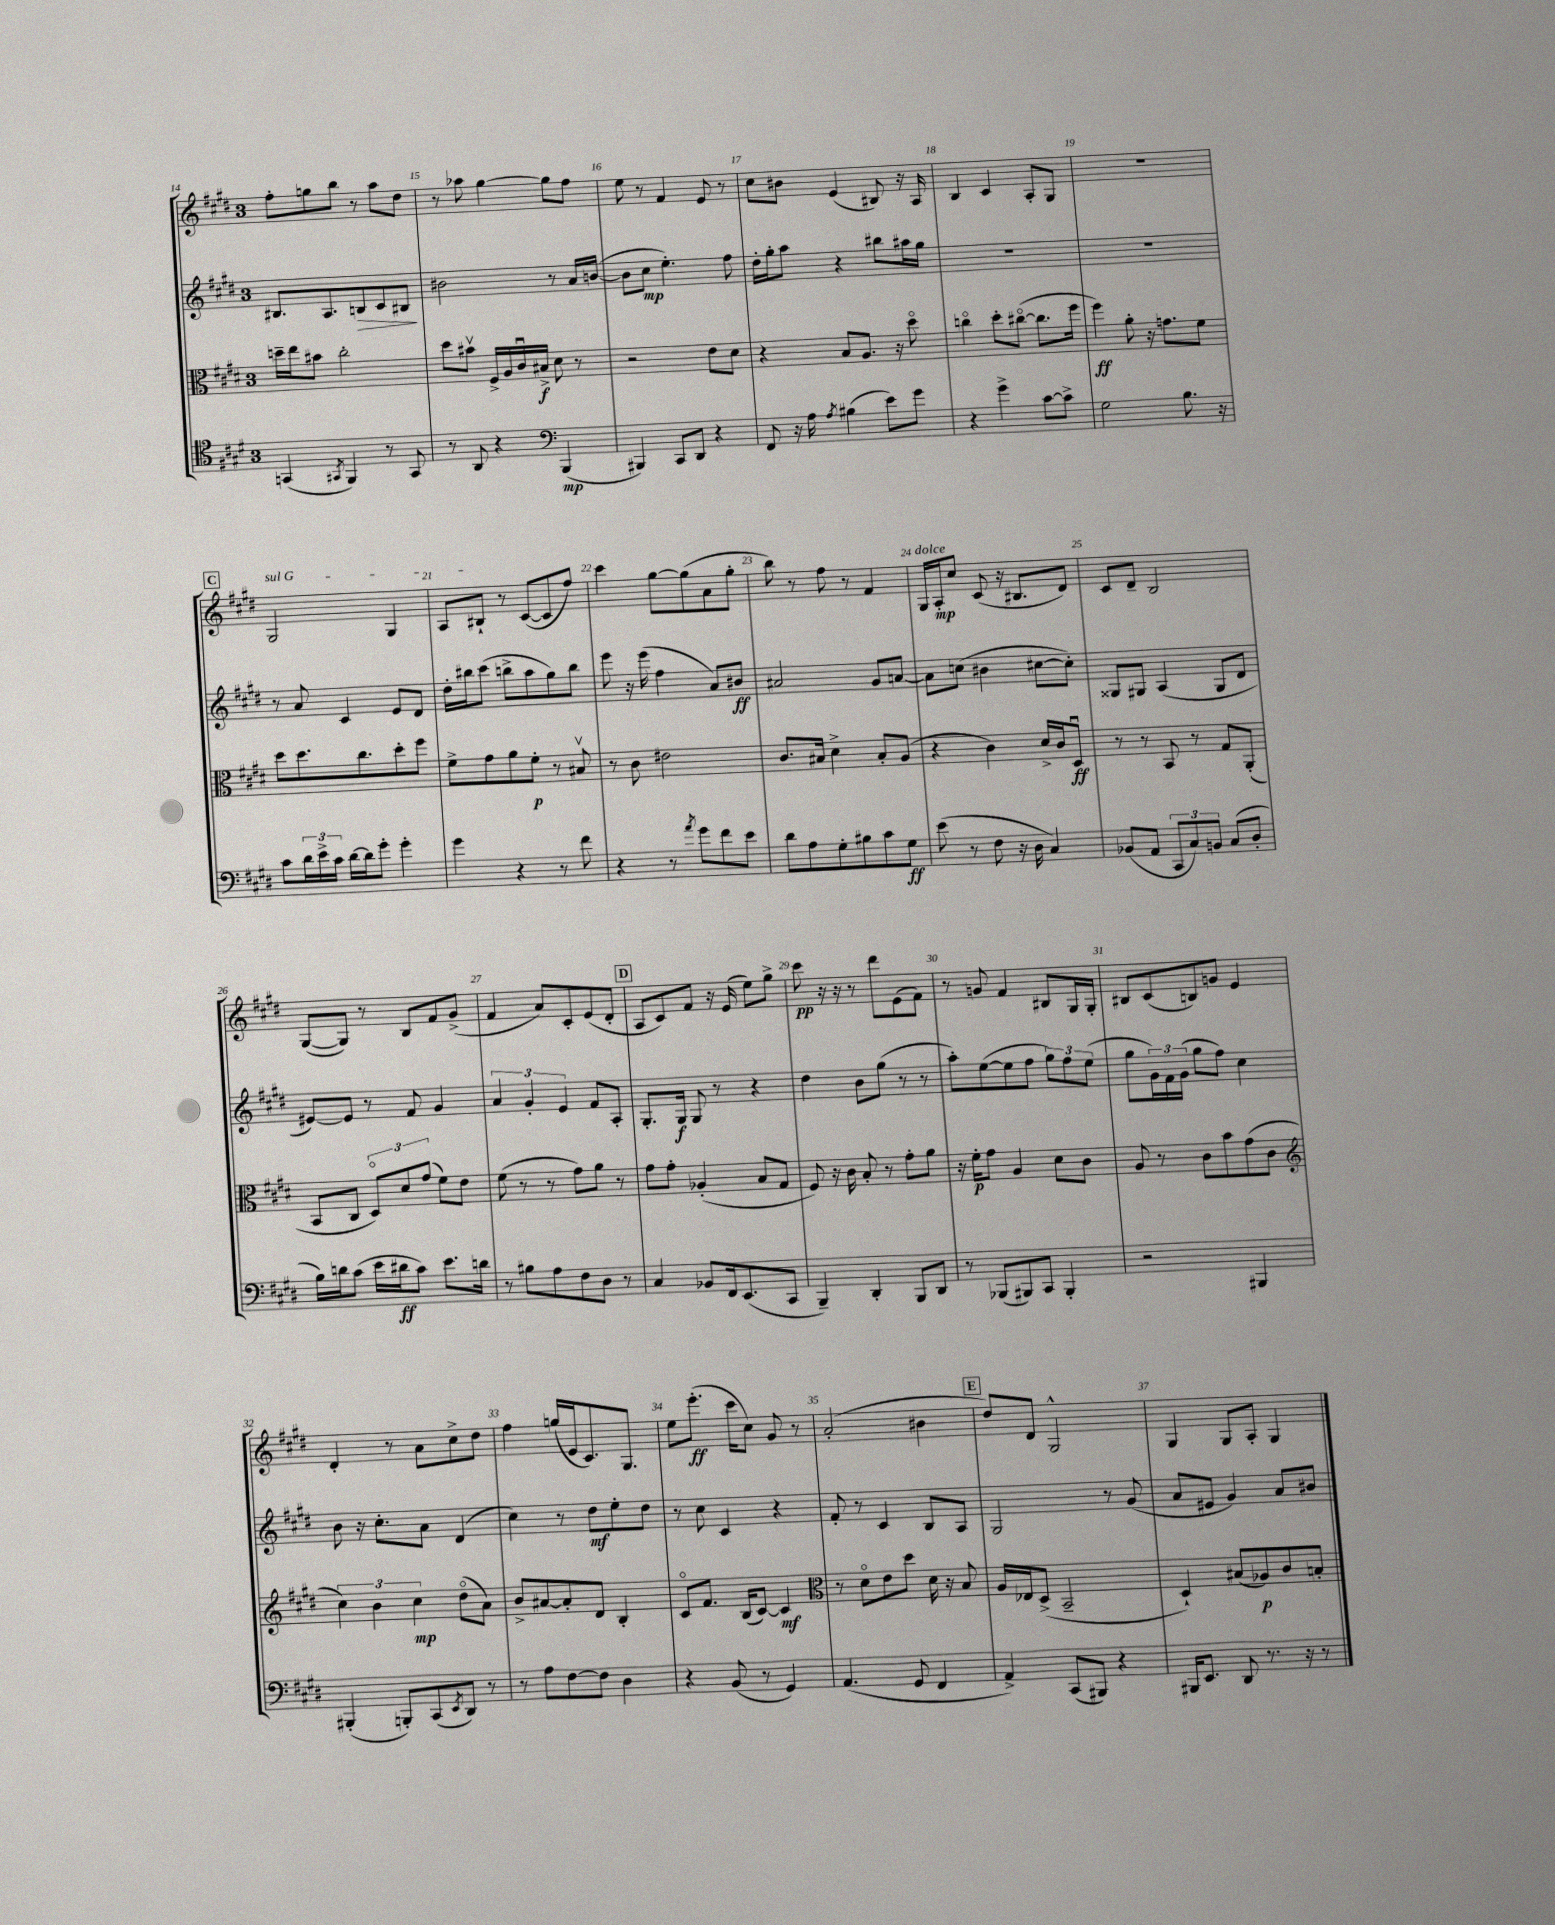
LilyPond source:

<<
\new StaffGroup <<
\new Staff = "s0" {
    \clef treble \key e \major \once \override Staff.TimeSignature.style = #'single-digit \time 3/4
    fis''8-. g''8 b''8 r8 a''8 dis''8 |
    r8 aes''8 gis''4~ gis''8 fis''8 |
    e''8 r8 fis'4 e'8 r8 |
    cis''8 bis'8 e'4( bis8) r16 a16 |
    b4 cis'4 a8-. gis8 |
    r2. |
    \mark \markup { \box "C" } \once \override TextSpanner.bound-details.left.text = \markup { \italic "sul G" } gis2\startTextSpan gis4 |
    a8 bis8-!\stopTextSpan r8 cis'8~( cis'8 fis''8) |
    cis'''4 gis''8~ gis''8( a'8 gis''8-. |
    b''8) r8 fis''8 r8 fis'4 |
    gis16^\markup { \italic "dolce" } a16-.\mp cis''8 cis'8( r16 bis8. dis'8) |
    cis'8 dis'8-- b2 |
    gis8~( gis8) r8 b8 fis'8 gis'8->( |
    fis'4 a'8) cis'8-. e'8( dis'8-. |
    \mark \markup { \box "D" } a8 cis'8) fis'8 r16 e'16( e''8) gis''8-> |
    cis'''8\pp r16 r16 r8 dis'''8 e'8( fis'8) |
    r8 g'8 fis'4 bis8 gis16 gis16-. |
    bis8 cis'8( b8) g'8 e'4 |
    dis'4-. r8 a'8 cis''8-> dis''8 |
    fis''4 g''16( e'16 cis'8.) gis8. |
    e''8 e'''8.-.\ff( cis'''16 cis''8) gis'8 r8 |
    a'2-.( bis'4 |
    \mark \markup { \box "E" } dis''8) dis'8 gis2-^ |
    gis4 gis8 a8-. gis4 \bar "|." |
}
\new Staff = "s1" {
    \clef treble \key e \major \once \override Staff.TimeSignature.style = #'single-digit \time 3/4
    bis8. a8. b8\> cis'8 bis8\! |
    bis'2 r8 a'16 b'16~( |
    b'8 cis''8\mp e''4.-.) fis''8 |
    dis''16-. gis''16-. a''8 r4 bis''8 ais''16 gis''16 |
    R2. |
    R2. |
    \mark \markup { \box "C" } r8 a'8 cis'4 e'8 dis'8 |
    dis''16-. bis''16 cis'''8( b''8-> a''8 gis''8) b''8 |
    e'''8 r16 e'''16( fis''4 a'8) bis'8\ff |
    ais'2 gis'8 a'8~ |
    a'8 c''8( bis'4 cis''8~ cis''8-.) |
    gisis8 gis8 a4( gis8 dis'8 |
    eis'8~) eis'8 r8 fis'8 gis'4 |
    \tuplet 3/2 { a'4 gis'4-. e'4 } fis'8 a8-. |
    \mark \markup { \box "D" } gis8.-. gis16\f gis8 r8 r4 |
    dis''4 b'8 gis''8( r8 r8 |
    a''8-.) e''8~( e''8 fis''8 \tuplet 3/2 { gis''8) fis''8 e''8( } |
    gis''8 \tuplet 3/2 { gis'16) fis'16 gis'16( } gis''8 fis''8) cis''4 |
    b'8 r16 cis''8.-. a'8 dis'4( |
    cis''4) r8 dis''8\mf e''8-. dis''8 |
    r8 cis''8 cis'4 r4 |
    fis'8-. r8 cis'4 b8 a8 |
    \mark \markup { \box "E" } gis2 r8 gis'8( |
    a'8 eis'8 gis'4) a'8 bis'8 \bar "|." |
}
\new Staff = "s2" {
    \clef alto \key e \major \once \override Staff.TimeSignature.style = #'single-digit \time 3/4
    d''16-- e''16 bis'8 cis''2-. |
    dis''8 bis'8\upbow fis16-> a16 cis'16\downbow bis16->\f dis'8 r8 |
    r2 e'8 dis'8 |
    r4 b8 a8. r16 dis''8\flageolet |
    c''4\flageolet dis''8-. cis''8~\flageolet( cis''8. fis''16 |
    fis''4\ff) a'8-. r16 g'8. fis'8 |
    \mark \markup { \box "C" } dis''8 dis''8. cis''8. dis''8-. fis''8 |
    fis'8-> gis'8 a'8 fis'8-.\p r8 bis8\upbow |
    r8 cis'8 eis'2 |
    cis'8. bis16 dis'4-> bis8-. a8( |
    r4 cis'4) dis'16-> cis'16 dis8\downbow\ff |
    r8 r8 b,8 r8 gis8 a,8-.( |
    b,8 cis8 \tuplet 3/2 { dis8\flageolet) dis'8 gis'8( } fis'8) e'8 |
    fis'8( r8 r8 gis'8) a'8 r8 |
    \mark \markup { \box "D" } gis'8 gis'8-. aes4-.( b8 gis8 |
    fis8) r16 cis'16 b8-. r8 gis'8-. a'8 |
    r16 fis'16-.\p gis'8 a4 dis'8 cis'8 |
    a8 r8 cis'8 b'8 gis'8( cis'8 |
    \clef treble \tuplet 3/2 { cis''4) b'4 cis''4\mp } dis''8\flageolet( a'8) |
    b'8-> ais'8~ ais'8-. dis'8 b4-. |
    cis'8\flageolet fis'8. b16( cis'8~) cis'4\mf |
    \clef alto r8 dis'8\flageolet e'8 dis''8 dis'16 r16 b8 |
    \mark \markup { \box "E" } a16 ees16 dis8->( b,2-- |
    dis4-!) bis8( aes8\p) cis'8 b8-. \bar "|." |
}
\new Staff = "s3" {
    \clef tenor \key e \major \once \override Staff.TimeSignature.style = #'single-digit \time 3/4
    g,4( \acciaccatura { gis,8 } fis,4) r8 gis,8 |
    r8 a,8 r4 \clef bass b,,4\mp( |
    bis,,4) cis,8 dis,8 r4 |
    fis,8 r16 a16 \acciaccatura { a8 } bis4( e'8) gis'8 |
    r4 gis'4-> cis'8~ cis'8-> |
    gis2 b8. r16 |
    \mark \markup { \box "C" } cis'8 \tuplet 3/2 { dis'16 e'16-> cis'16 } dis'16~ dis'16 gis'8-. gis'4-. |
    gis'4 r4 r8 fis'8 |
    r4 r8 \acciaccatura { a'8 } gis'8 fis'8 e'8 |
    dis'8 a8 gis8-. bis8 cis'8 gis8\ff |
    e'8( r8 fis8 r16 dis16 cis4) |
    bes,8( a,8 \tuplet 3/2 { cis,8 cis8) b,8 } cis8( dis8-. |
    b16) d'16 cis'8( e'16 dis'16\ff cis'8) e'8. d'16 |
    r8 bis8 a8 fis8 dis8 r8 |
    \mark \markup { \box "D" } cis4 bes,8 fis,16 e,8.( cis,8 |
    b,,4--) dis,4-. b,,8 dis,8 |
    r8 bes,,8( bis,,8) cis,8 bis,,4-. |
    r2 bis,,4 |
    bis,,4-.( b,,8-.) cis,8( \acciaccatura { e,8 } dis,8) r8 |
    r8 a8 fis8~ fis8 dis4 |
    r4 b,8( r8 gis,4) |
    a,4.( gis,8 fis,4 |
    \mark \markup { \box "E" } a,4->) cis,8( bis,,8) r4 |
    bis,,16 e,8. dis,8 r8. r16 r8 \bar "|." |
}
>>
>>
\layout { \context { \Score currentBarNumber = #14 \override BarNumber.break-visibility = ##(#f #t #t) barNumberVisibility = #all-bar-numbers-visible } }
